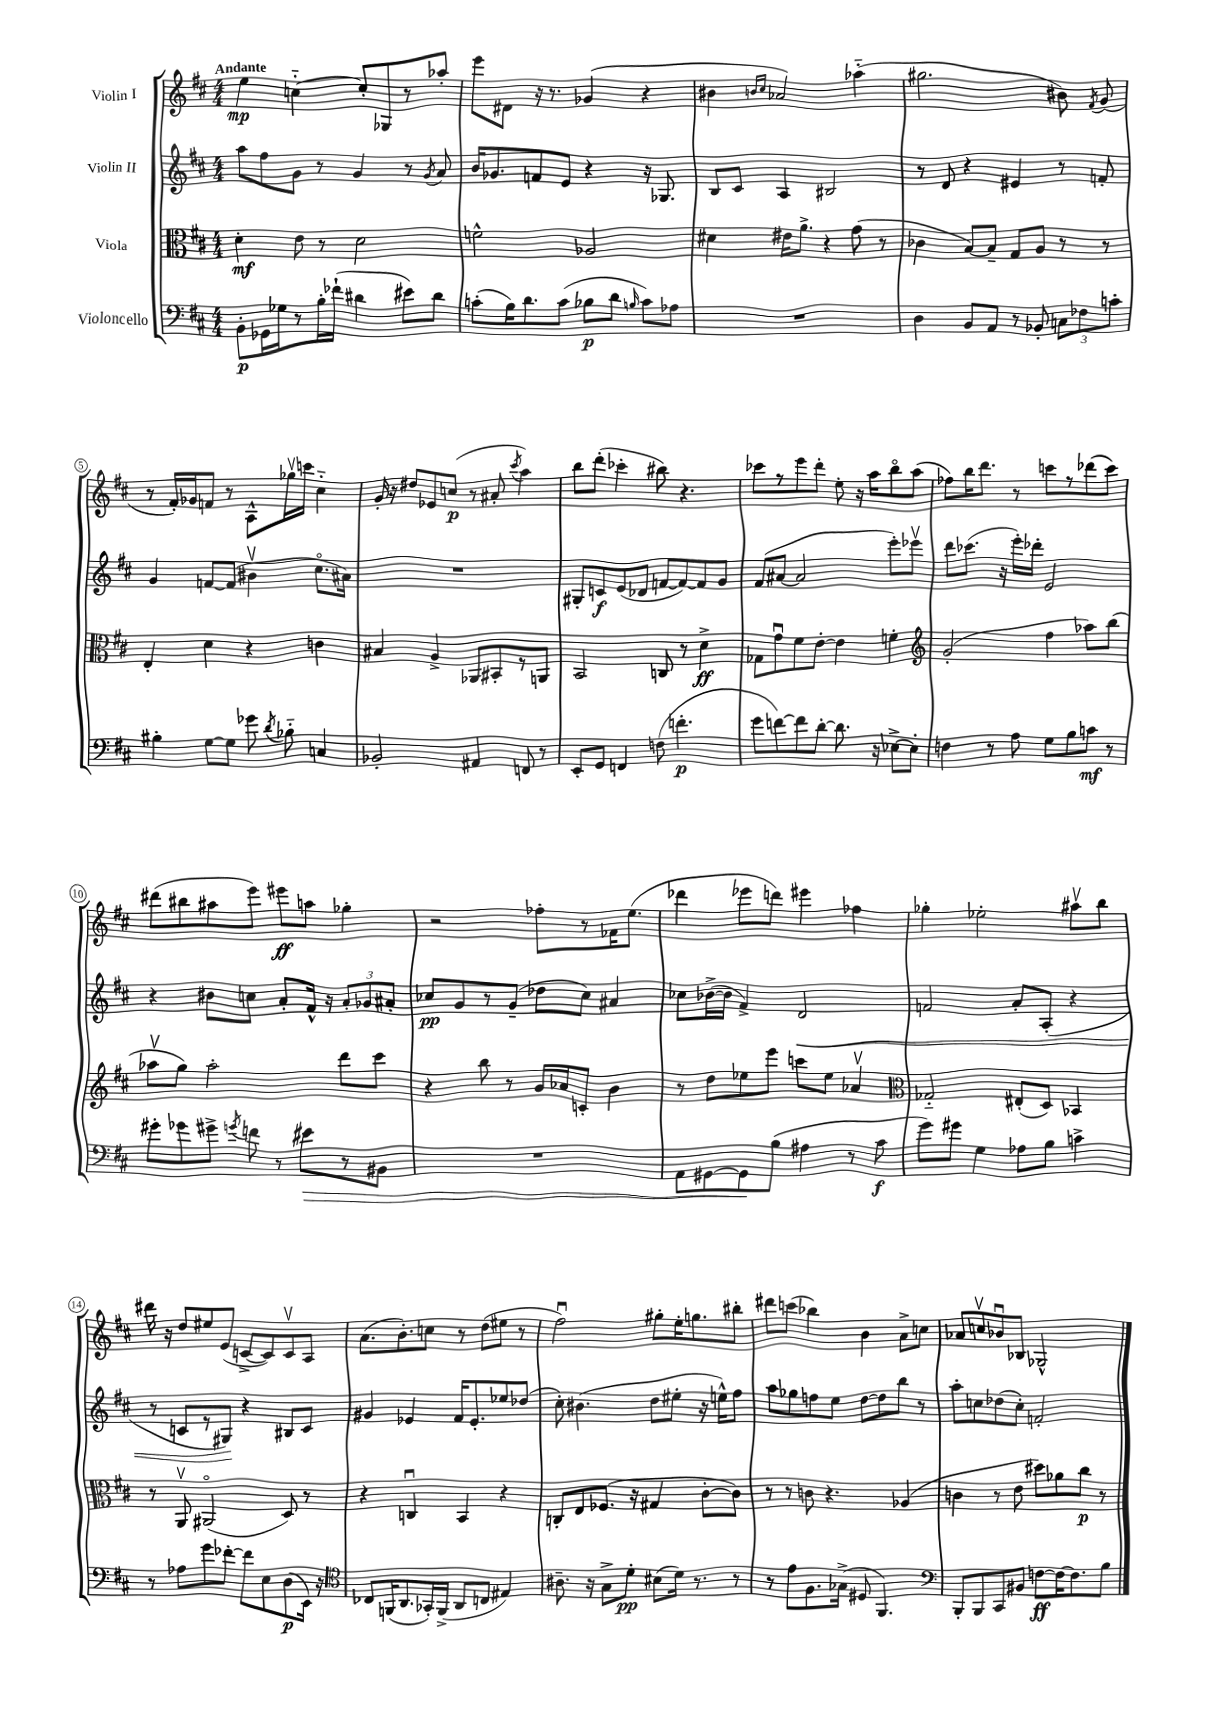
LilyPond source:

<<
\new StaffGroup <<
\new Staff = "s0" \with { instrumentName = "Violin I" } {
    \clef treble \key d \major \numericTimeSignature \time 4/4 \tempo "Andante"
    \autoBeamOff e''4\mp c''4~-_ c''8[-. ges8 r8 aes''8]-. |
    e'''8[ dis'8] r16 r8. ges'4( r4 |
    bis'4 \grace { b'16[ cis''16] } aes'2) aes''4-_( |
    gis''2. bis'8) \acciaccatura { fis'8 } g'8( |
    r8 fis'16[-.) ges'16 f'8] r8 a8[-^ ges''16\upbow c'''16] cis''4-_ |
    g'16-. r16 dis''8[ ees'8 c''8]\p( r8 ais'8-. \acciaccatura { cis'''8 } a''4) |
    b''8[ d'''8]-.( ces'''4-. bis''8) r4. |
    ces'''8[ r8 e'''8 d'''8]-. e''8-. r16 a''16[ b''8\flageolet a''8]( |
    fes''8[) b''16 d'''8.] r8 c'''8[ r8 des'''8( c'''8]) |
    dis'''8[( bis''8 ais''8 e'''8]) eis'''8[\ff a''8] ges''4-. |
    r2 fes''8[-. r8 fes'16 e''8.]( |
    des'''4 ees'''8[ d'''8]) eis'''4 fes''4 |
    ges''4-. ees''2-. ais''8[\upbow b''8] |
    dis'''16 r16 d''8[ eis''8 e'8]( c'8[~-> c'8) c'8\upbow a8] |
    a'8.[( b'8.-.) c''8] r8 d''8[( eis''8] r8 |
    fis''2\downbow) gis''8[-. e''16-. g''8. bis''8]-. |
    dis'''8[ c'''8]( bes''4) b'4 a'8[-> c''8] |
    aes'8[ c''8\upbow bes'8\downbow bes8] ges2-^ \bar "|." |
}
\new Staff = "s1" \with { instrumentName = "Violin II" } {
    \clef treble \key d \major \numericTimeSignature \time 4/4
    \autoBeamOff a''8[ fis''8 g'8] r8 g'4 r8 \acciaccatura { g'8 } a'8 |
    b'16[ ges'8. f'8 e'8] r4 r16 ges8. |
    b8[ cis'8] a4 bis2 |
    r8 d'8 r4 eis'4 r8 f'8-. |
    g'4 f'8[~ f'8]( bis'4\upbow cis''8.[\flageolet ais'16]) |
    R1 |
    gis8[-. c'8\f e'8( des'8] f'8[~ f'8~) f'8 g'8] |
    fis'8[( ais'8]~ ais'2 e'''8[-.) ees'''8]\upbow |
    d'''8[ ces'''8.]( r16 e'''16[-.) des'''16]-. e'2 |
    r4 bis'8[ c''8] a'8[-. fis'16]-^ r16 \tuplet 3/2 { a'8[-. ges'8 ais'8]-. } |
    ces''8[\pp g'8 r8 g'8]--( des''8[ ces''8]) ais'4 |
    ces''8[ bes'16~->( bes'16] fis'4->) d'2\< |
    f'2 a'8[-. a8]-.( r4 |
    r8 c'8[ r8 gis8]\!) r4 bis8[ c'8] |
    gis'4 ees'4 fis'16[ ees'8.-. ees''8 des''8]( |
    cis''8-.) bis'4.( d''8[ eis''8]-. r16 e''16[-^) fis''8] |
    a''8[ ges''8 f''8 e''8] d''8[~ d''8 b''8] r8 |
    a''8[-. c''8 des''8( c''8]-.) f'2-. \bar "|." |
}
\new Staff = "s2" \with { instrumentName = "Viola" } {
    \clef alto \key d \major \numericTimeSignature \time 4/4
    \autoBeamOff d'4-.\mf e'8 r8 d'2 |
    f'2-^ aes2 |
    dis'4 eis'16[ a'8.]-> r4 g'8( r8 |
    ces'4 b8[~) b8]-- g8[ a8] r8 r8 |
    e4-. d'4 r4 c'4 |
    bis4 a4-> aes,8[ bis,8-. r8 a,8] |
    b,2 c8 r8 d'4->\ff |
    ges8[ g'8\downbow fis'8 e'8]~-. e'4 f'4-. |
    \clef treble g'2-.( fis''4 aes''8[) b''8]( |
    aes''8[\upbow g''8]) aes''2-. d'''8[ cis'''8] |
    r4 b''8 r8 g'16[ aes'16 c'8]-. b'4 |
    r8 d''8[ ees''8 e'''8] c'''8[ ees''8] aes'4\upbow |
    \clef alto ges2-_ eis8[-.( d8]) bes,4 |
    r8 a,8\upbow ais,2\flageolet( d8) r8 |
    r4 c4\downbow b,4 r4 |
    c8[-. e8 fes8.]( r16 gis4 cis'8[~-. cis'8]) |
    r8 r8 c'8 r4. aes4( |
    c'4 r8 e'8 dis''8[) aes'8 cis''8]\p r8 \bar "|." |
}
\new Staff = "s3" \with { instrumentName = "Violoncello" } {
    \clef bass \key d \major \numericTimeSignature \time 4/4
    \autoBeamOff b,8[-.\p ges,16 ges16 r8 b16-. fes'16]-!( dis'4 eis'8[) dis'8] |
    c'8[-.( b16) d'8. c'8]( bes8[\p d'8] \grace { b16 } c'8[) aes8] |
    R1 |
    d4 b,8[ a,8] r8 bes,8-. \tuplet 3/2 { c8[ fes8 c'8]-. } |
    bis4-. g8[~ g8] ges'8 \acciaccatura { d'8 } bes8-_ c4 |
    bes,2-. ais,4 f,8 r8 |
    e,8[-. g,8] f,4 f8( f'4.-.\p |
    g'8[ f'8~) f'8 d'8]~-. d'8. r16 ees8[~-> ees8]-. |
    f4 r8 a8 g8[ b8 c'8]\mf r8 |
    gis'8[-. ges'8 gis'8]-> \acciaccatura { g'8 } f'8 r8 eis'8[\> r8 bis,8] |
    R1 |
    a,8[ gis,8~ gis,8\! b8]( ais4 r8 cis'8\f |
    g'8[) gis'8] g4 aes8[ b8] c'4-> |
    r8 aes8[ g'8 fes'8]~-. fes'8[ e8 d8\p( e,16]) r16 |
    \clef tenor ces8[ f,16( a,8. ges,16-.) f,16]->( a,8[ c8] eis4) |
    ais8.-- r16 g8[-> d'8]-.\pp bis8[( d'16]) r8. r8 |
    r8 e'8[ fis8. ges16]->( dis8 fis,4.) |
    \clef bass b,,8[-. b,,8 cis,8 bis,8] f8[~\ff f16~ f8. b8] \bar "|." |
}
>>
>>
\layout { \context { \Score \override BarNumber.stencil = #(make-stencil-circler 0.1 0.3 ly:text-interface::print) } }
